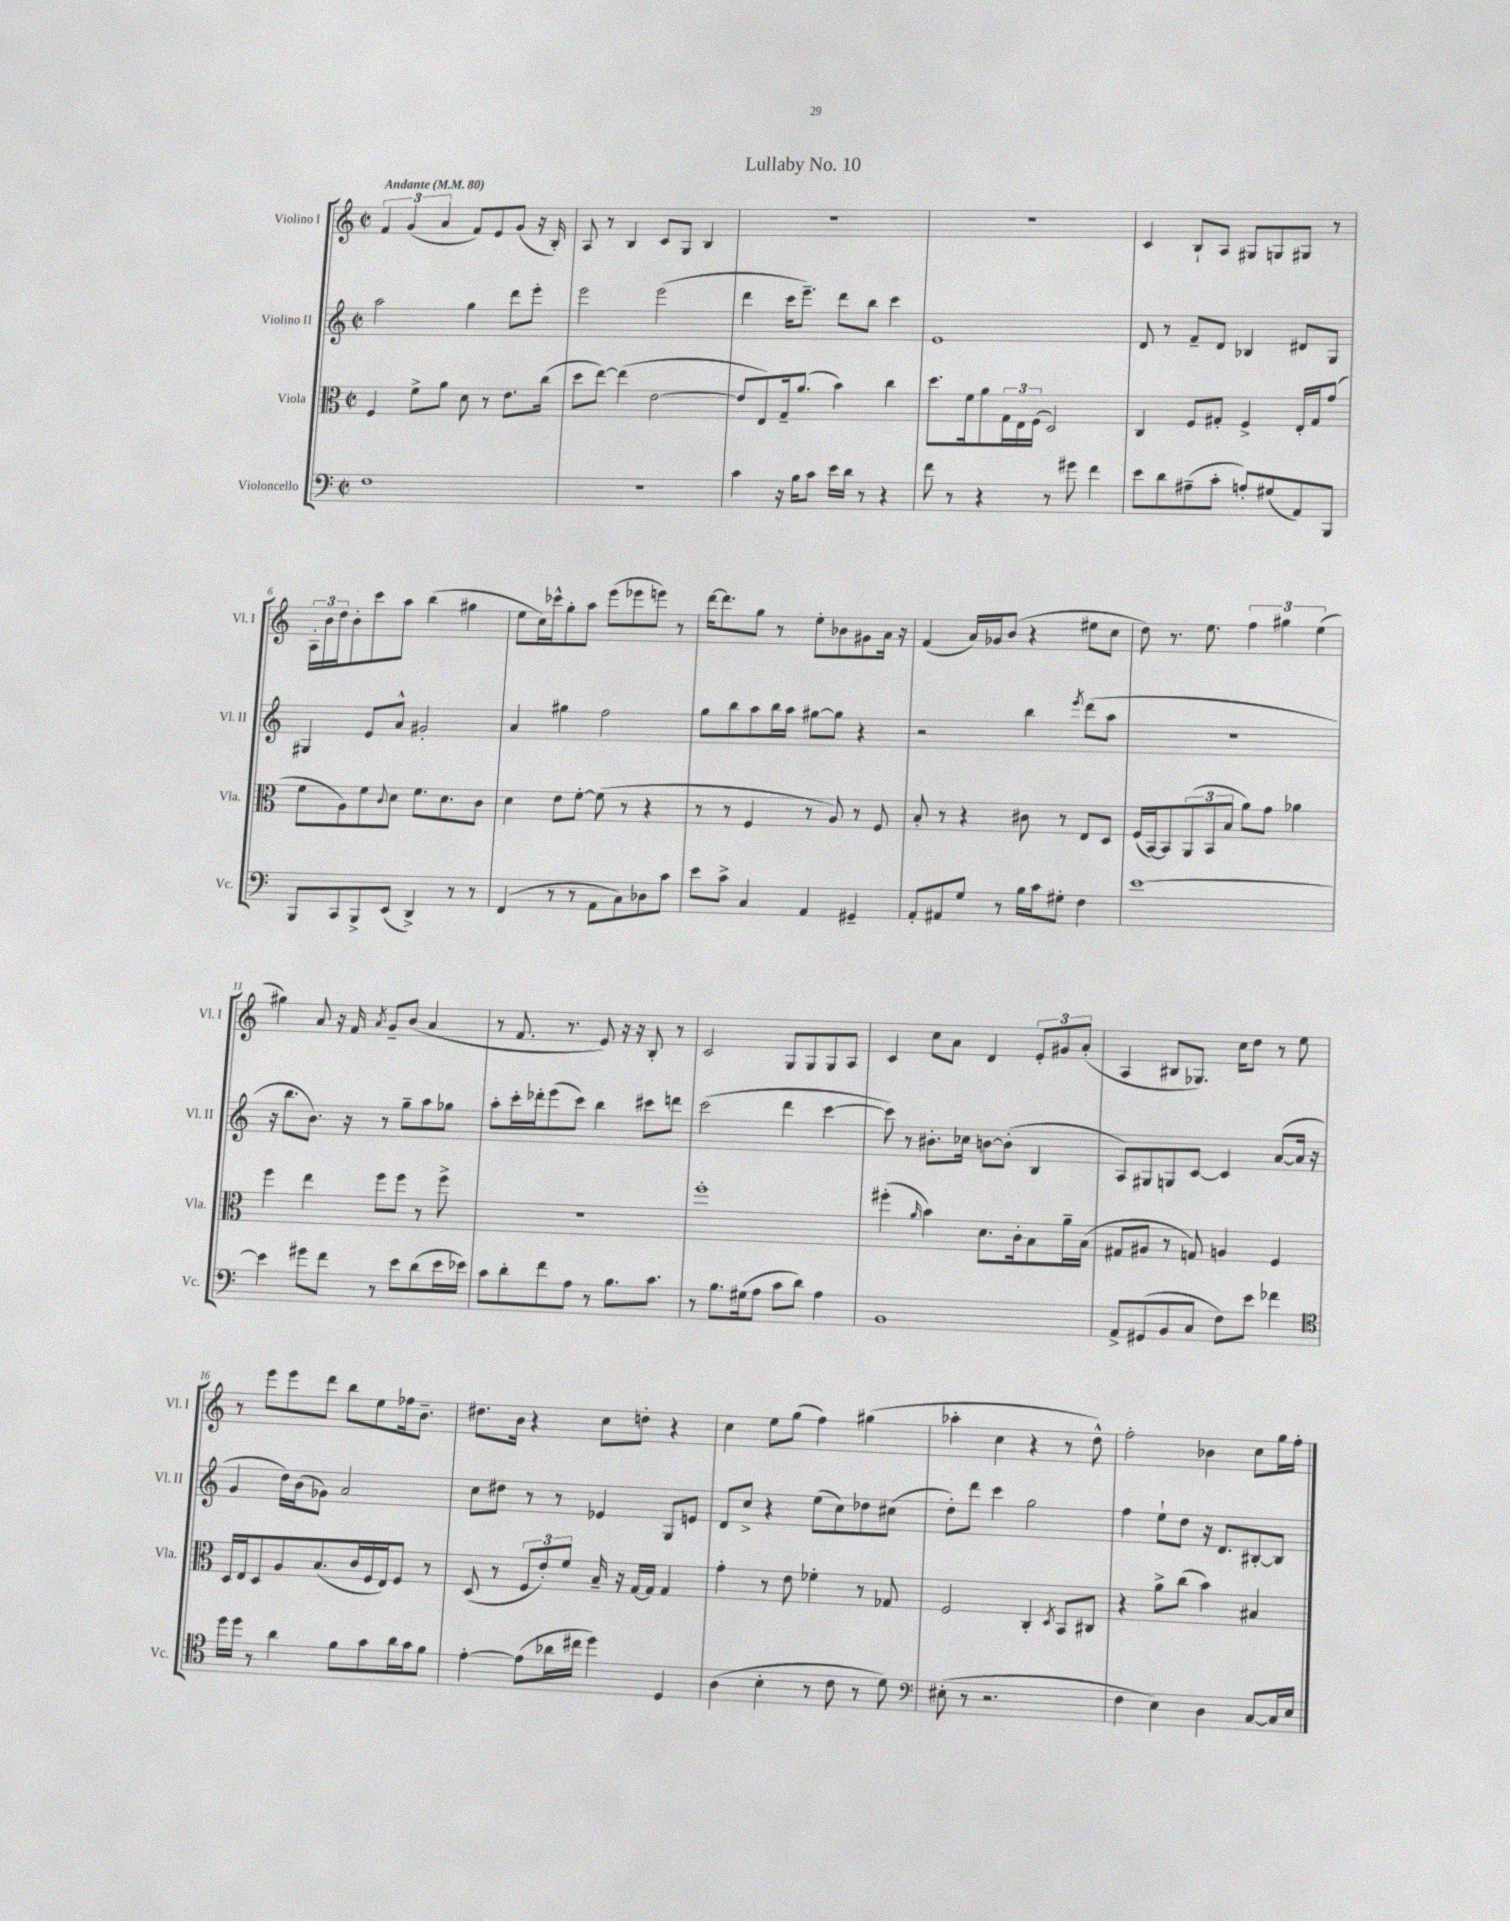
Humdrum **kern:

**kern	**kern	**kern	**kern
*staff4	*staff3	*staff2	*staff1
*clefF4	*clefC3	*clefG2	*clefG2
*k[]	*k[]	*k[]	*k[]
*M2/2	*M2/2	*M2/2	*M2/2
*met(c|)	*met(c|)	*met(c|)	*met(c|)
*MM80	*MM80	*MM80	*MM80
1F	4F/	2aa\	6f/
.	.	.	(6g/
.	8f^\L	.	.
.	.	.	6a/
.	8a\J	.	.
.	8d\	4gg\	8f/L)
.	8r	.	8e/
.	8.e\L	8ddd\L	(8g/J
.	.	8eee'\J	16r
.	(16cc\Jk	.	16B'/)
=	=	=	=
1r	8dd\L	2eee\	8A/
.	[8ee\J)	.	8r
.	(4ee\]	.	4B/
.	[2e\	(2eee\	8c/L
.	.	.	8G/J
.	.	.	4B/
=	=	=	=
4c\	8e/]L	4ddd\	1r
.	8E/)	.	.
16r	16G~/k	16ccc\LK	.
16B\LK	(8.a/J	8.eee~\J)	.
8c\J	.	.	.
16e\LL	4b\)	8ddd\L	.
16d\JJ	.	.	.
8r	.	8bb\J	.
4r	4cc\	4ccc\	.
=	=	=	=
8f\	8.dd\L	1e	1r
8r	.	.	.
.	16f\k	.	.
4r	8a\	.	.
.	24G\L	.	.
.	24E\	.	.
.	(24F\JJ	.	.
8r	2D/)	.	.
8g#\	.	.	.
4f\	.	.	.
=	=	=	=
8e\L	4C/	8d/	4c/
8d\	.	8r	.
(8A#~\	8F/L	8f~/L	8B`/L
8c'\J	8G#'/J	8d/J	8A/J
8A'/L)	4F^/	4B-/	8G#/L
(8G#/	.	.	8G/
8AA/)	16E'/LL	8d#/L	8G#/J
.	16G#/J	.	.
8BBB/J	(8g/J	8G/J	8r
=	=	=	=
8BBB/L	8f\L	4G#/	24A'\LL
.	.	.	24b\
.	.	.	24dd\J
8CC/	8A\)	.	8b'\
8BBB^/	8f\	8e/L	8ccc\
.	8qqc/	.	.
(8EE/J	8d\J	8a^^/J	8aa\J
4DD^/)	8.f\L	2g#'/	(4bb\
.	8.d\	.	.
8r	.	.	4gg#\
8r	8c\J	.	.
=	=	=	=
(4FF/	4d\	4a/	8ee\L
.	.	.	16cc\L)
.	.	.	16ccc-^^\J
8r	8e\L	4gg#\	8gg'\
8r	[8f'\J	.	8aa\J
8AA\L	(8f\]	2ff\	(8eee\L
8C\)	8r	.	8eee-\
8D-\	4r	.	8eee\J)
8c\J	.	.	8r
=	=	=	=
8e\L	8r	8gg\L	[16ddd\LK
.	.	.	8.ddd\]
8c^\J	8r	8bb\	.
4C/	4F/	8aa\	8gg\J
.	.	16bb\L	8r
.	.	16aa\JJ	.
4AA/	8r	[8gg#\L	8ee'\L
.	8A/)	8gg#\]J	8b-\
4GG#~/	8r	4r	8g#\
.	8F/	.	16a\Jk
.	.	.	16r
=	=	=	=
8AA'/L	8B'/	2r	(4f/
8AA#/	8r	.	.
8G/J	4r	.	16a/LL)
.	.	.	16g-/J
8r	.	.	(8b/J
16B\LL	8c#\	4bb\	4r
16c\J	.	.	.
8G#'\J	8r	.	.
.	.	8qeee/	.
4F\	8E/L	(8ddd\L	8ee#\L
.	8D/J	8aa\J	8cc\J
=	=	=	=
[1e	(16F/LL	1r	8dd\)
.	[16BB/J)	.	.
.	8BB/]	.	8.r
.	(12AA/	.	.
.	.	.	8.ee\
.	12BB/	.	.
.	12B/J	.	.
.	8a\L)	.	6ff\
.	8g\J	.	.
.	.	.	6gg#\
.	4a-\	.	.
.	.	.	(6ee\
=	=	=	=
4e\]	4ff\	16r	4gg#\)
.	.	8.bb\L	.
8g#\L	4ee\	8.b\J)	8a/
8f\J	.	.	16r
.	.	16r	16f/
.	.	.	8qa/
8r	8ff\L	8r	8g~/L
8e\L	8ff\J	8gg~\L	(8b/J
(8d\	8r	8aa\	4a/
16e\L	8ff^\	8gg-\J	.
16e-\JJ)	.	.	.
=	=	=	=
8c\L	1r	8aa'\L	8r
8d'\	.	16ccc'\L	8.f/
.	.	16ddd-'\J	.
8f\	.	(8eee\	.
.	.	.	8.r
8A\J	.	8ccc\J)	.
8r	.	4bb\	8e/)
8.B\L	.	.	16r
.	.	.	16r
.	.	8ccc#\L	8B'/
8.c\J	.	.	.
.	.	8ddd\J	8r
=	=	=	=
8r	1ff'	(2ccc\	2c/
8.B\L	.	.	.
(16G#\k	.	.	.
8A\J	.	.	.
8c\L	.	4ddd\	8G/L
8d\J)	.	.	8G/
4A\	.	[4ccc\	8G/
.	.	.	8A/J
=	=	=	=
1BB	(4ff#'\	8ccc\])	4c/
.	.	8r	.
.	16qqa/	.	.
.	4b\)	8.b#'\L	8cc\L
.	.	.	8a\J
.	.	16cc-\Jk	.
.	8.d\L	[8b\L	4d/
.	.	(8b'\]J	.
.	16c'\k	.	.
.	8B\	4B/	12e'/L
.	.	.	12g#/
.	16a~\L	.	.
.	.	.	(12a'/J
.	(16B\JJ	.	.
=	=	=	=
8AA^/L	8G#/L	8A/L)	4A/
(8GG#/	8A#/J	8G#/	.
8BB/	8r	8G/	8B#/L
8C/J	8G/)	[8c/J	8.G-/J)
8F\L)	4A/	4c/]	.
.	.	.	16cc\LK
8e\J	.	.	8dd\J
4f-\	4F/	([8a/L	8r
.	.	16a/]Jk	8ee\
.	.	16r	.
=	=	=	=
*clefC4	*	*	*
16dd\LL	16D/LL	4g/	8r
16dd\JJ	16E/J	.	.
8r	8D/	.	8eee\L
4a\	8A/	16dd\LL)	8eee\
.	.	(16b\J	.
.	(8.B/	8g-\J)	8ddd\J
8f\L	.	2a/	8bb\L
.	16c/L	.	.
8g\	16F/	.	8ee\
.	16E/J)	.	.
16a\L	8F/J	.	16ff-\k
16g\J	.	.	8.b~\J
8f\J	8r	.	.
=	=	=	=
[4e'\	(8D/	8cc\L	8.dd#\L
.	8r	8dd#\J	.
.	.	.	16b\Jk
(8e\]L	12F/L	8r	4r
.	12e'/)	.	.
16a-\L	.	8r	.
.	12f/J	.	.
16cc#\JJ	.	.	.
4dd\)	16B~/	4e-/	8cc\L
.	16r	.	.
.	[16G/LL	.	8dd'\J
.	16G/]JJ	.	.
4D/	4G/	8G/L	4r
.	.	8e/J	.
=	=	=	=
(4A\	4g'\	8d/L	4cc\
.	.	8cc^/J	.
4B'\	8r	4r	8ee\L
.	8e\	.	(8gg\J
8r	4f-'\	(8ee\L	4ff\)
8c\	.	8cc\)	.
8r	8r	8dd-\	(4gg#\
8d\)	8G-/	(8cc#\J	.
=	=	=	=
*clefF4	*	*	*
(8E#'\	2F/	8dd'\L)	4aa-'\
8r	.	8ddd\J	.
2.r	.	4ccc\	4cc\
.	4C'/	2gg\	4r
.	8qD/	.	.
.	8BB/L	.	8r
.	8C#/J	.	8dd^^\)
=	=	=	=
4F\	4r	4ff\	2ff'\
4E\)	8a^\L	8ee`\L	.
.	(8cc\J	8dd\J	.
4D\	4b\)	16r	4b-\
.	.	8.d/L	.
[8C/L	4B#/	[8B#'/	8cc\L
16C/]L	.	8B#/]J	16gg\L
16E/JJ	.	.	16ff'\JJ
==	==	==	==
*-	*-	*-	*-
